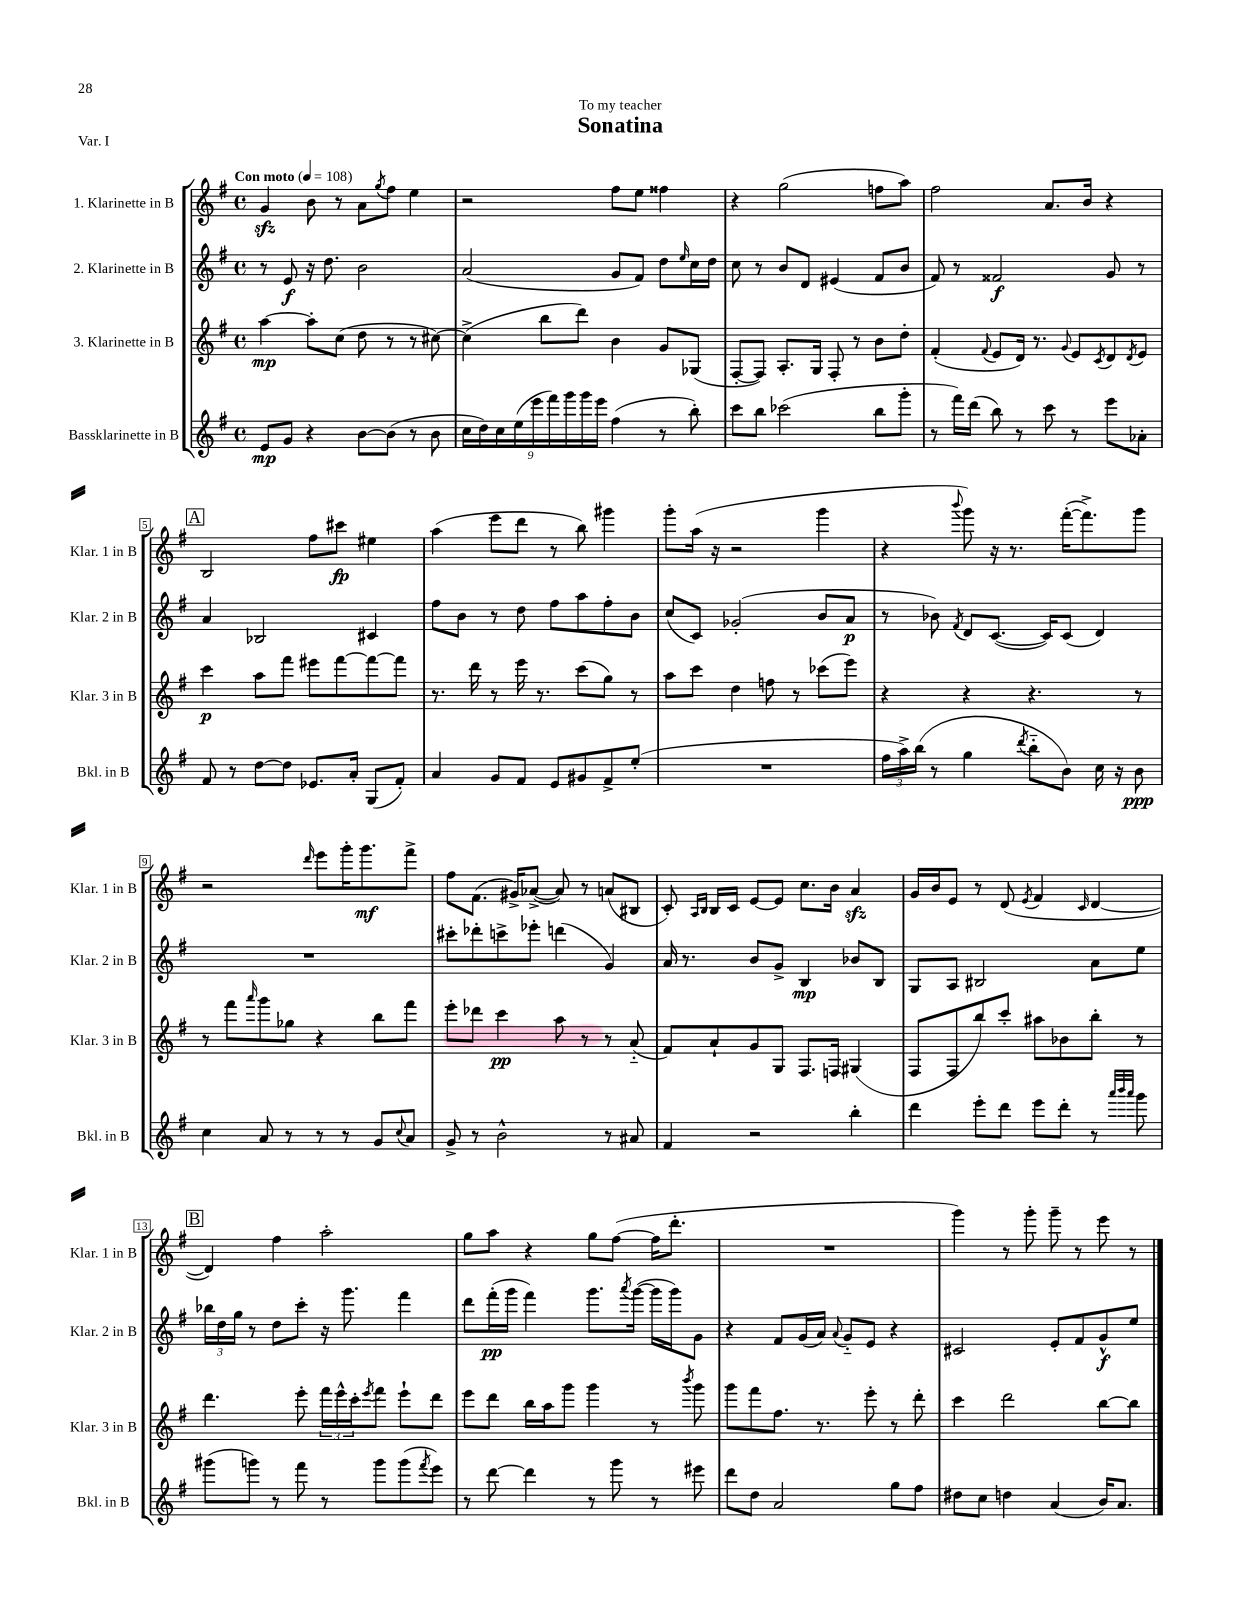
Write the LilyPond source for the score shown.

\header { title = "Sonatina" dedication = "To my teacher" piece = "Var. I" }
<<
\new StaffGroup <<
\new Staff = "s0" \with { instrumentName = "1. Klarinette in B" shortInstrumentName = "Klar. 1 in B" } {
    \clef treble \key g \major \defaultTimeSignature \time 4/4 \tempo "Con moto" 4 = 108
    g'4\sfz b'8 r8 a'8 \acciaccatura { g''8 } fis''8 e''4 |
    r2 fis''8 e''8 fisis''4 |
    r4 g''2( f''8 a''8) |
    fis''2 a'8. b'16 r4 |
    \mark \markup { \box "A" } b2 fis''8 cis'''8\fp eis''4 |
    a''4( e'''8 d'''8 r8 b''8) gis'''4 |
    g'''8-. a''16( r16 r2 g'''4 |
    r4 \appoggiatura { b'''8 } g'''8) r16 r8. fis'''16~-.( fis'''8.->) g'''8 |
    r2 \grace { d'''16 } e'''8 g'''16-. g'''8.\mf fis'''8-> |
    fis''8 fis'8.( gis'16->) aes'8~->( aes'8) r8 a'8( bis8 |
    c'8-.) \grace { a16 b16 } b16 c'16 e'8~ e'8 c''8. b'16 a'4\sfz |
    g'16 b'16 e'8 r8 d'8( \acciaccatura { e'8 } fis'4 \grace { c'16 } d'4~ |
    \mark \markup { \box "B" } d'4) fis''4 a''2-. |
    g''8 a''8 r4 g''8 fis''8~( fis''16 d'''8.-. |
    R1 |
    g'''4) r8 g'''8-. g'''8-- r8 e'''8 r8 \bar "|." |
}
\new Staff = "s1" \with { instrumentName = "2. Klarinette in B" shortInstrumentName = "Klar. 2 in B" } {
    \clef treble \key g \major \defaultTimeSignature \time 4/4
    r8 e'8\f r16 d''8. b'2 |
    a'2( g'8 fis'8) d''8 \grace { e''16 } c''16 d''16 |
    c''8 r8 b'8 d'8 eis'4( fis'8 b'8 |
    fis'8) r8 fisis'2\f g'8 r8 |
    \mark \markup { \box "A" } a'4 bes2 cis'4 |
    fis''8 b'8 r8 d''8 fis''8 a''8 fis''8-. b'8 |
    c''8( c'8) ges'2-.( b'8 a'8\p |
    r8 bes'8) \acciaccatura { fis'8 } d'8 c'8.~( c'16) c'8( d'4) |
    R1 |
    cis'''8-. des'''8-. c'''8-> ees'''8-. d'''4( g'4) |
    a'16 r8. b'8 g'8-> b4\mp bes'8 b8 |
    g8 a8 bis2 a'8 e''8 |
    \mark \markup { \box "B" } \tuplet 3/2 { bes''16 d''16 g''16 } r8 d''8 c'''8-. r16 g'''8. fis'''4 |
    d'''8 fis'''16-.\pp( g'''16 fis'''4) g'''8. \acciaccatura { a'''8 } g'''16~( g'''16 g'''16) g'8 |
    r4 fis'8 g'16( a'16) \appoggiatura { a'8 } g'8-_ e'8 r4 |
    cis'2 e'8-. fis'8 g'8-^\f e''8 \bar "|." |
}
\new Staff = "s2" \with { instrumentName = "3. Klarinette in B" shortInstrumentName = "Klar. 3 in B" } {
    \clef treble \key g \major \defaultTimeSignature \time 4/4
    a''4~\mp a''8-. c''8( d''8 r8 r8 cis''8~) |
    cis''4->( b''8 d'''8) b'4 g'8 ges8( |
    fis8~-. fis8) a8.-. g16 fis8-. r8 b'8 d''8-. |
    fis'4-.( \appoggiatura { fis'8 } e'8 d'16) r8. \appoggiatura { g'8 } e'8 \acciaccatura { c'8 } d'8 \acciaccatura { d'8 } e'8 |
    \mark \markup { \box "A" } c'''4\p a''8 fis'''8 eis'''8 fis'''8~ fis'''8~ fis'''8 |
    r8. d'''16 r8 e'''16 r8. c'''8( g''8) r8 |
    a''8 c'''8 d''4 f''8 r8 ces'''8( e'''8) |
    r4 r4 r4. r8 |
    r8 fis'''8 \grace { a'''16 } g'''8 ges''8 r4 b''8 fis'''8 |
    e'''8-. des'''8 c'''4\pp a''8 r8 r8 a'8-_( |
    fis'8) a'8-! g'8 g8 fis8. f16 gis4( |
    fis8 fis8 b''8) c'''8-. ais''8 bes'8 b''8-. r8 |
    \mark \markup { \box "B" } d'''4. e'''8-. \tuplet 3/2 { fis'''16 e'''16-^ c'''16-. } \acciaccatura { e'''8 } fis'''8 e'''8-! d'''8 |
    e'''8 d'''8 b''16 a''16 g'''8 g'''4 r8 \acciaccatura { b'''8 } g'''8 |
    g'''8 fis'''8 fis''8. r8. e'''8-. r8 d'''8-. |
    c'''4 d'''2 b''8~ b''8 \bar "|." |
}
\new Staff = "s3" \with { instrumentName = "Bassklarinette in B" shortInstrumentName = "Bkl. in B" } {
    \clef treble \key g \major \defaultTimeSignature \time 4/4
    e'8\mp g'8 r4 b'8~ b'8( r8 b'8 |
    \tuplet 9/8 { c''16 d''16) c''16 e''16( e'''16 fis'''16) g'''16 g'''16 e'''16 } fis''4( r8 b''8-.) |
    c'''8 b''8 ces'''2( b''8 g'''8-. |
    r8 fis'''16) d'''16( b''8) r8 c'''8 r8 e'''8 aes'8-. |
    \mark \markup { \box "A" } fis'8 r8 d''8~ d''8 ees'8. a'16-. g8( fis'8-.) |
    a'4 g'8 fis'8 e'8 gis'8 fis'8-> e''8-.( |
    R1 |
    \tuplet 3/2 { fis''16 a''16->) b''16( } r8 g''4 \acciaccatura { d'''8 } b''8-_ b'8) c''16 r16 b'8\ppp |
    c''4 a'8 r8 r8 r8 g'8 \appoggiatura { c''8 } a'8 |
    g'8-> r8 b'2-^ r8 ais'8 |
    fis'4 r2 b''4-. |
    d'''4 e'''8-. d'''8 e'''8 d'''8-. r8 \grace { a'''32 b'''32 a'''32 } g'''8 |
    \mark \markup { \box "B" } gis'''8( g'''8) r8 fis'''8 r8 g'''8 g'''8( \acciaccatura { fis'''8 } e'''8) |
    r8 d'''8~ d'''4 r8 g'''8 r8 eis'''8 |
    d'''8 d''8 a'2 g''8 fis''8 |
    dis''8 c''8 d''4 a'4( b'16) a'8. \bar "|." |
}
>>
>>
\layout { \context { \Score \override BarNumber.stencil = #(make-stencil-boxer 0.1 0.3 ly:text-interface::print) } }
